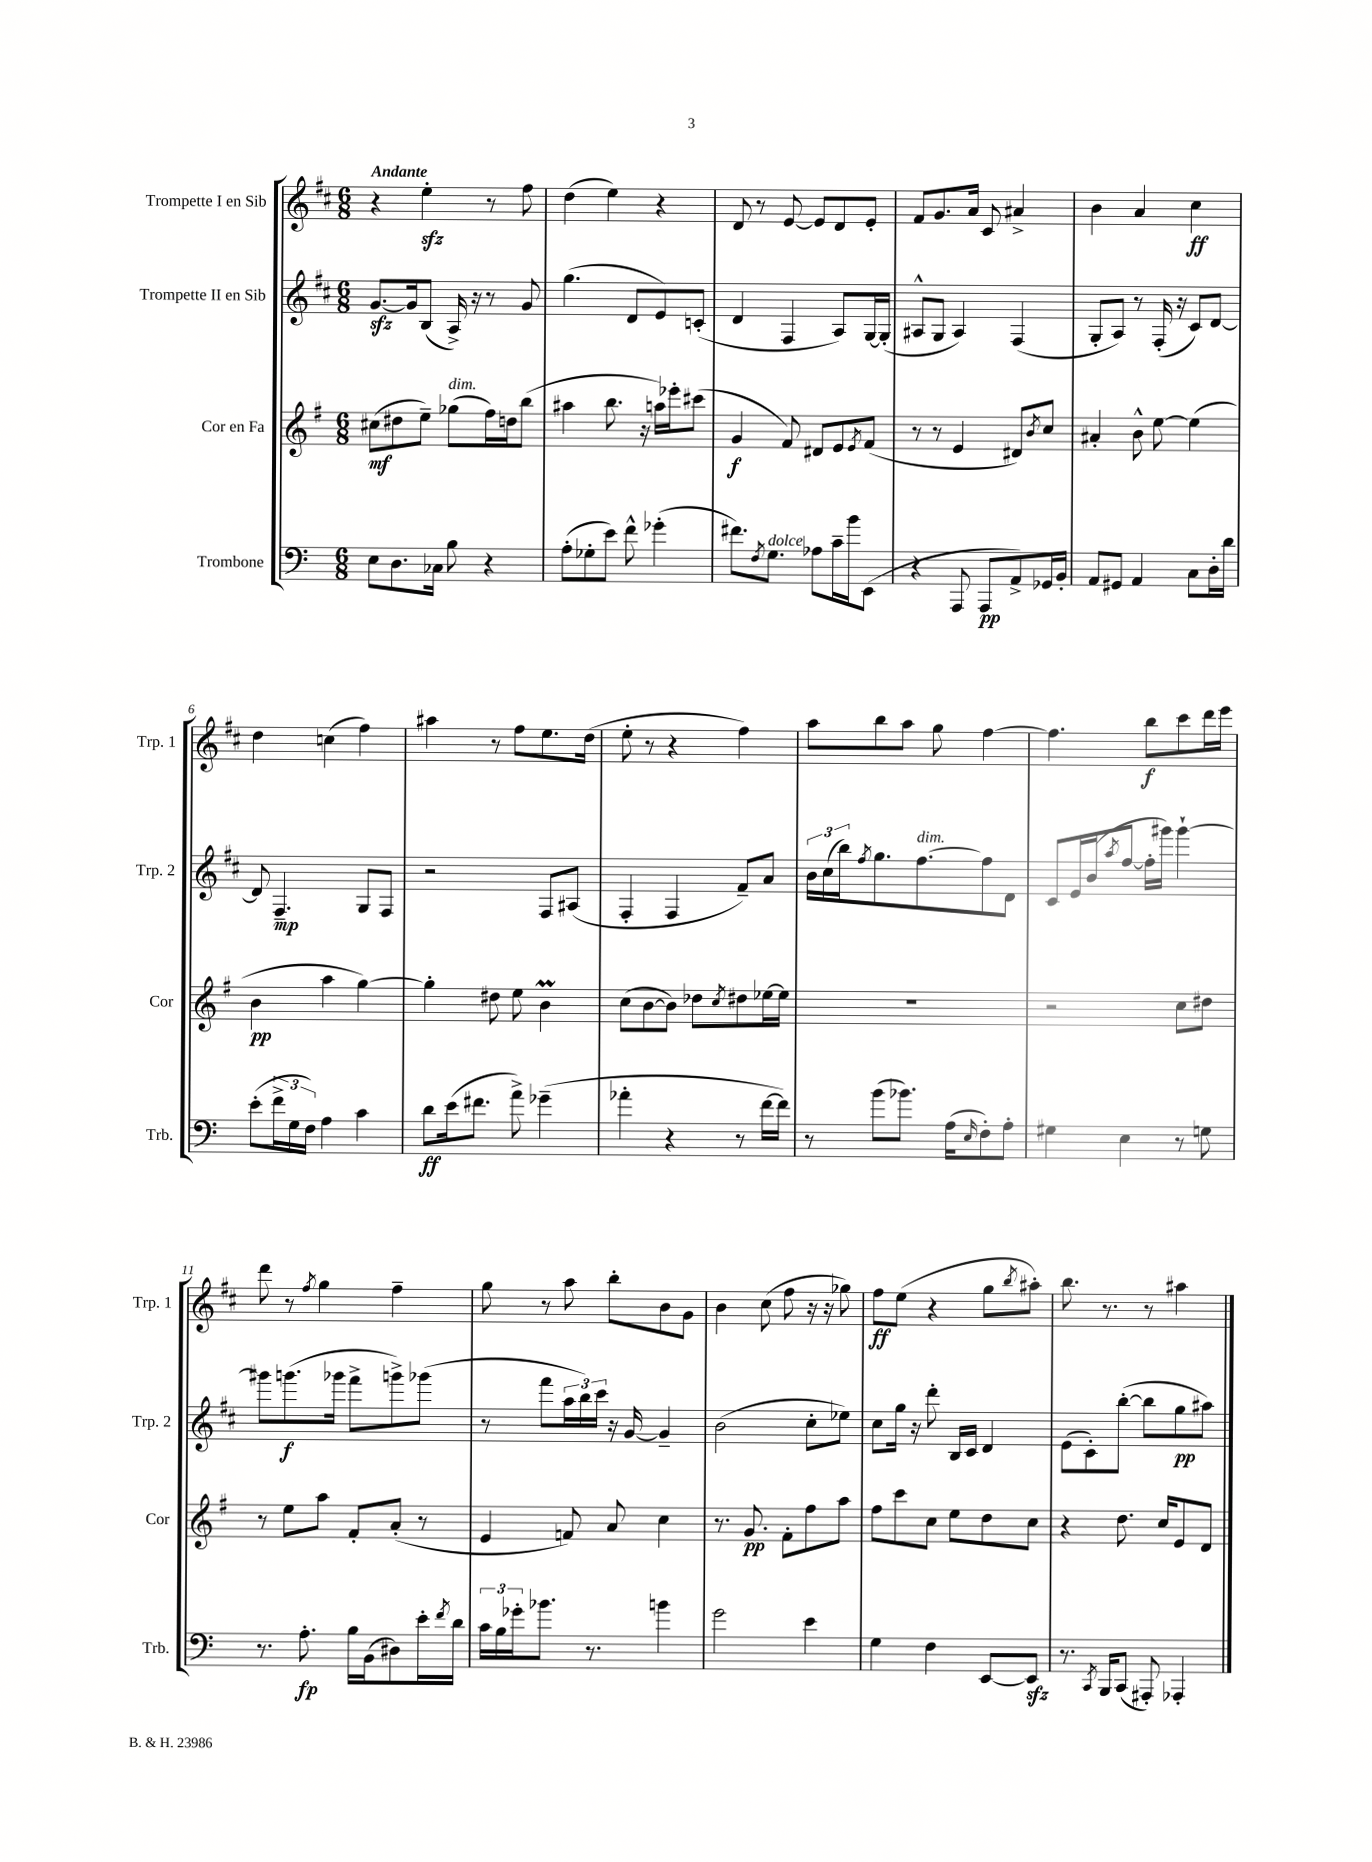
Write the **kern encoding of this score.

**kern	**kern	**kern	**kern
*staff4	*staff3	*staff2	*staff1
*clefF4	*clefG2	*clefG2	*clefG2
*k[]	*k[f#]	*k[f#c#]	*k[f#c#]
*M6/8	*M6/8	*M6/8	*M6/8
8E\L	(8cc#\L	[8.g/L	4r
8.D\	8dd#\	.	.
.	.	16g/]k	.
.	8ee~\J)	(8B/J	4ee'\
16C-\Jk	.	.	.
8B\	(8gg-\L	16A^/)	.
.	.	16r	.
4r	16ff#\L)	8r	8r
.	16dd\J	.	.
.	(8bb\J	8g/	8ff#\
=	=	=	=
(8A'\L	4aa#\	(4.gg\	(4dd\
8G-'\	.	.	.
8e\J)	8.bb\	.	4ee\)
8f^^\	.	8d/L	.
.	16r	.	.
(4g-'\	16aa\LL)	8e/)	4r
.	16eee-'\J	.	.
.	(8ccc#\J	(8c'/J	.
=	=	=	=
8.f#\L)	4g/	4d/	8d/
.	.	.	8r
8qF/	.	.	.
8.G\J	.	.	.
.	8f#/)	4F#/	[8e/
8A-\L	8d#/L	.	8e/]L
16c~\L	8e/	8A/L)	8d/
16b\J	.	.	.
.	8qe/	.	.
(8EE\J	(8f#/J	[16G/L	8e'/J
.	.	(16G'/]JJ	.
=	=	=	=
4r	8r	8A#^^/L	8f#/L
.	8r	8G/J	8.g/
8AAA/	4e/	4A#/)	.
.	.	.	16a/Jk
8AAA/L	.	.	8c#/
8AA^/)	8d#/L)	(4F#/	4a#^/
.	8qb/	.	.
16GG-/L	8cc/J	.	.
16BB'/JJ	.	.	.
=	=	=	=
8AA/L	4a#'/	8G'/L	4b\
8GG#/J	.	8A/J)	.
4AA/	8b^^\	8r	4a/
.	[8ee\	(16F#'/	.
.	.	16r	.
8C\L	(4ee\]	8c#/L)	4cc#\
16D'\L	.	[8d/J	.
16d\JJ	.	.	.
=	=	=	=
(8e'\L	4b\	8d/]	4dd\
24f^\L	.	4.F#~/	.
24G\	.	.	.
24F\JJ)	.	.	.
4A\	4aa\	.	(4cc\
4c\	[4gg\)	8G/L	4ff#\)
.	.	8F#/J	.
=	=	=	=
8d\L	4gg'\]	2r	4aa#\
(16e\k	.	.	.
8.f#\J	.	.	.
.	8dd#\	.	8r
8a^\)	8ee\	.	8ff#\L
(4g-~\	4b\	8F#/L	8.ee\
.	.	(8A#/J	.
.	.	.	(16dd\Jk
=	=	=	=
4a-'\	(8cc\L	4F#'/	8ee'\
.	[8b\	.	8r
4r	8b\]J)	4F#/	4r
.	8dd-\L	.	.
.	8qcc/	.	.
8r	8dd#\	8f#~/L)	4ff#\)
[16f\LL	[16ee-\L	8a/J	.
16f\]JJ)	16ee-\]JJ	.	.
=	=	=	=
8r	2.r	24b\LL	8aa\L
.	.	(24cc#\	.
.	.	24bb\J)	.
.	.	8qff#/	.
(8b\L	.	8.gg\	8bb\
8.b-\J)	.	.	8aa\J
.	.	[8.ff#\	.
.	.	.	8gg\
(16A\LK	.	.	.
16qqE/	.	.	.
8F'\)	.	8ff#\]	[4ff#\
8A'\J	.	8d\J	.
=	=	=	=
4G#\	2r	8c#/L	4.ff#\]
.	.	16e/L	.
.	.	(16b/J	.
.	.	8qaa/	.
4E\	.	[8ff#/J	.
.	.	16ff#'\]LL	8bb\L
.	.	16ggg#\JJ)	.
8r	8cc\L	[4ggg#`\	8ccc#\
8G\	8dd#\J	.	16ddd\L
.	.	.	16eee\JJ
=	=	=	=
8.r	8r	8ggg#\]L	8ddd\
.	8ee\L	(8.ggg\	8r
8.A'\	.	.	.
.	.	.	8qff#/
.	8aa\J	.	4gg\
.	.	16ggg-\Jk	.
16B\LL	8f#'/L	8fff#^\L	.
(16BB\J	.	.	.
8D#\)	(8a'/J	8ggg^\)	4ff#~\
16e'\L	8r	(8ggg-\J	.
8qf/	.	.	.
16d\JJ	.	.	.
=	=	=	=
24c\LL	4e/	8r	8gg\
24B\	.	.	.
24g-'\J	.	.	.
8.b-\J	.	8fff#\L	8r
.	8f/)	24aa\L	8aa\
.	.	24bb\)	.
8.r	.	.	.
.	.	24ccc#\JJ	.
.	8a/	16r	8bb'\L
.	.	[16g/	.
4b\	4cc\	4g~/]	8b\
.	.	.	8g\J
=	=	=	=
2g\	8.r	(2b\	4b\
.	8.g/	.	.
.	.	.	(8cc#\
.	8f#'\L	.	8ff#\
4e\	8ff#\	8cc#'\L	16r
.	.	.	16r
.	8aa\J	8ee-\J)	8gg-\)
=	=	=	=
4G\	8ff#\L	8cc#\L	8ff#\L
.	8ccc\	16gg\Jk	(8ee\J
.	.	16r	.
4F\	8cc\J	8ddd'\	4r
.	8ee\L	16B/LL	.
.	.	16c#/JJ	.
[8EE/L	8dd\	4d/	8gg\L
.	.	.	8qbb/
8EE/]J	8cc\J	.	8aa#'\J)
=	=	=	=
8.r	4r	(8e\L	8.bb\
.	.	8c#'\)	.
8qCC/	.	.	.
16BBB/LK	.	.	8.r
(8CC/J	8.dd\	([8bb'\J	.
8AAA#'/)	.	8bb\]L	8r
.	16cc/LK	.	.
4AAA-'/	8e/	8gg\	4aa#\
.	8d/J	8aa#\J)	.
==	==	==	==
*-	*-	*-	*-
